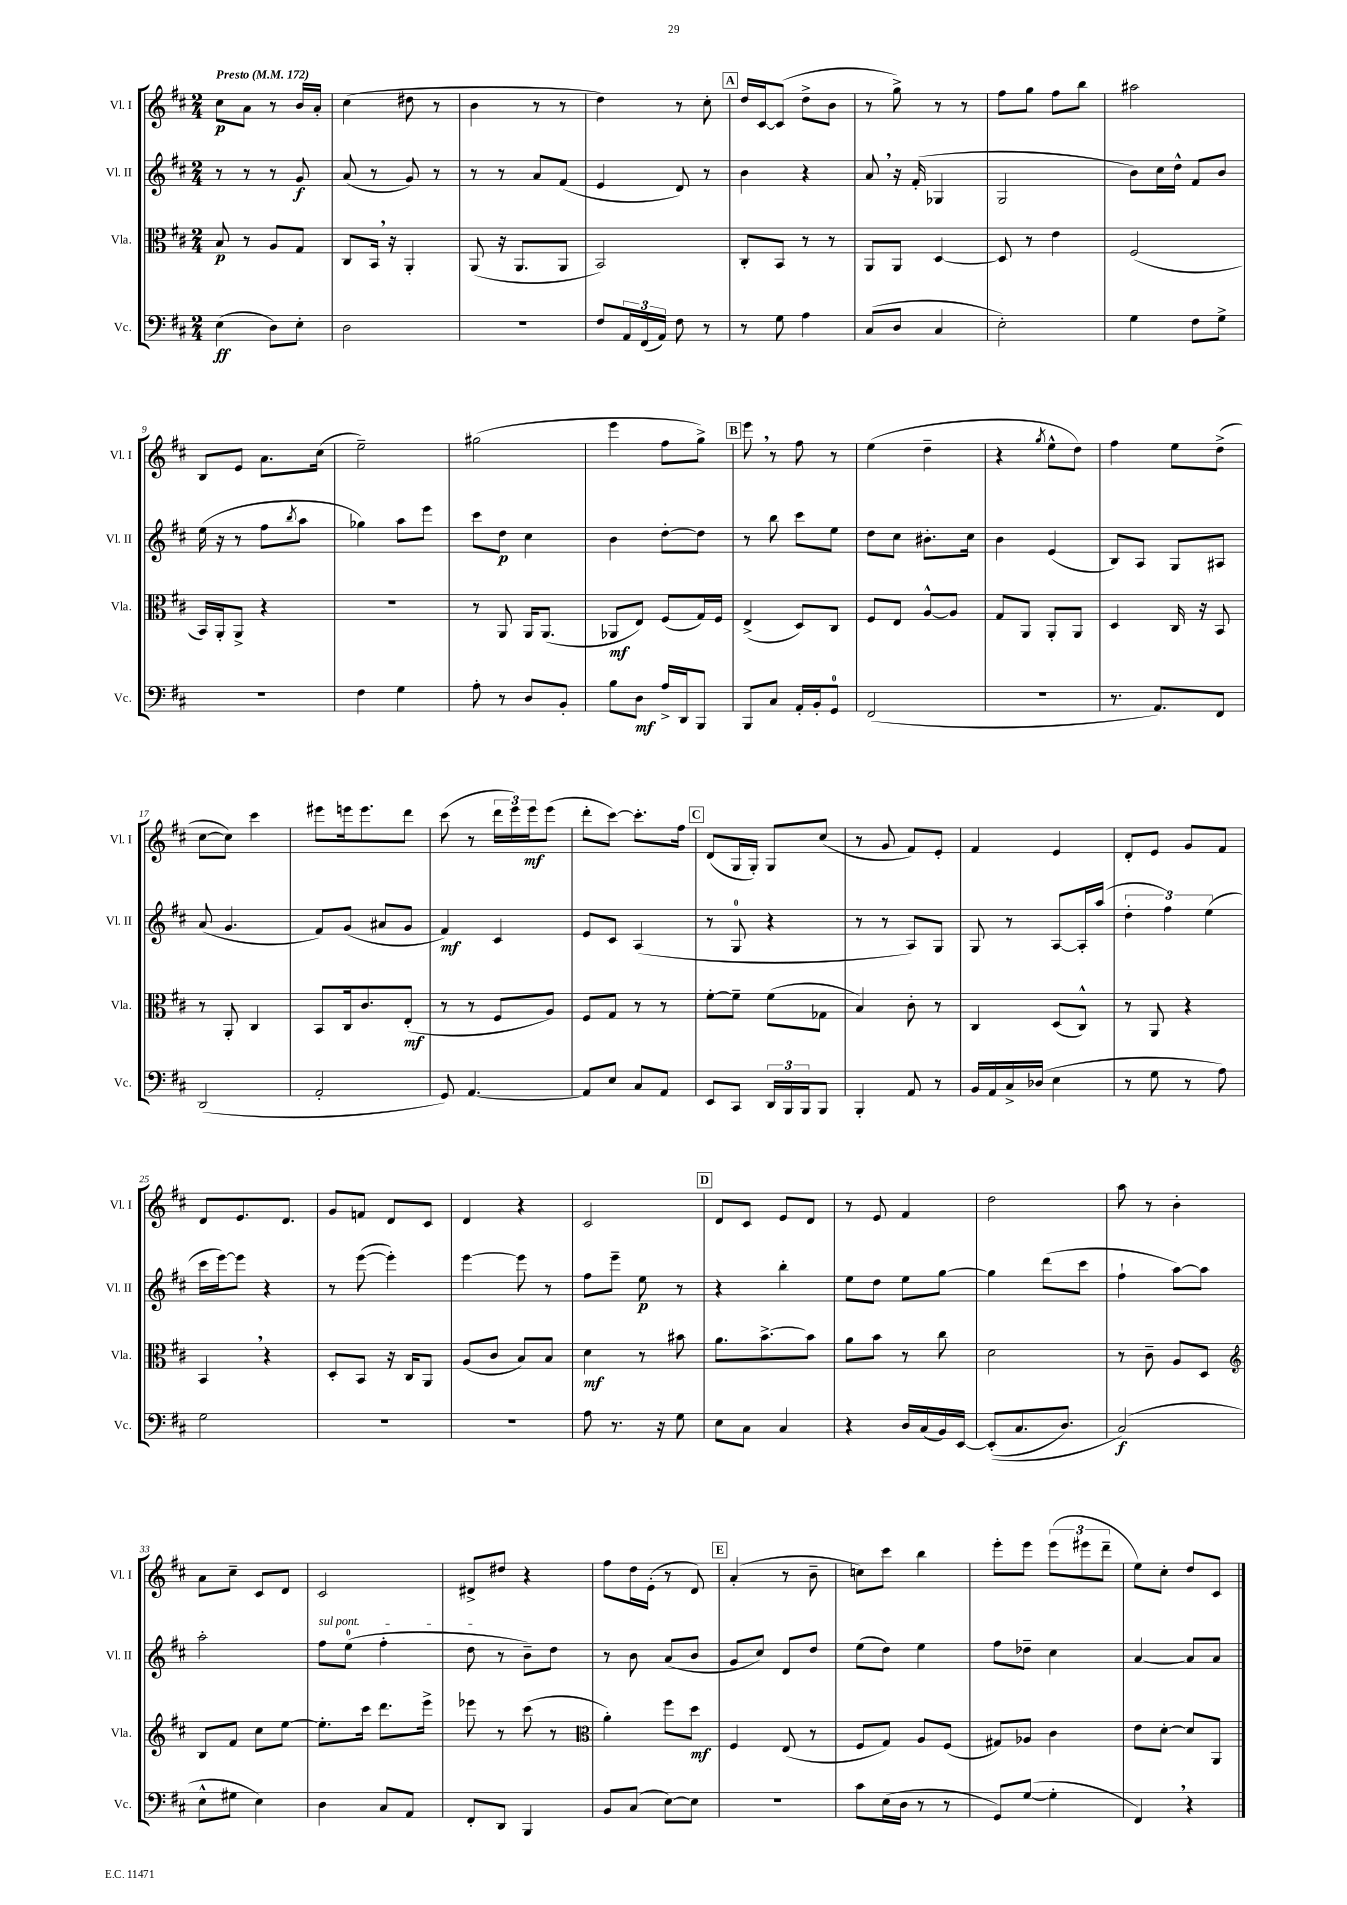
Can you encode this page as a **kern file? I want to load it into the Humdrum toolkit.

**kern	**kern	**kern	**kern
*staff4	*staff3	*staff2	*staff1
*clefF4	*clefC3	*clefG2	*clefG2
*k[f#c#]	*k[f#c#]	*k[f#c#]	*k[f#c#]
*M2/4	*M2/4	*M2/4	*M2/4
*MM172	*MM172	*MM172	*MM172
(4E\	8B/	8r	8cc#\L
.	8r	8r	8a\J
8D\L)	8A/L	8r	8r
8E'\J	8G/J	8g/	16b/LL
.	.	.	16a'/JJ
=	=	=	=
2D\	8C#/L	(8a/	(4cc#\
.	16BB/Jk	8r	.
.	16r	.	.
.	4AA'/	8g/)	8dd#\
.	.	8r	8r
=	=	=	=
2r	(8AA/	8r	4b\
.	16r	8r	.
.	8.AA/L	.	.
.	.	8a/L	8r
.	8AA/J	(8f#/J	8r
=	=	=	=
8F#/L	2BB/)	4e/	4dd\)
24AA/L	.	.	.
(24FF#/	.	.	.
24AA/JJ)	.	.	.
8F#\	.	8d/)	8r
8r	.	8r	8cc#'\
=	=	=	=
8r	8C#'/L	4b\	16dd/LL
.	.	.	[16c#/J
8G\	8BB/J	.	(8c#/]J
4A\	8r	4r	8dd^\L
.	8r	.	8b\J
=	=	=	=
(8C#/L	8AA/L	8a/	8r
8D/J	8AA/J	16r	8gg^\)
.	.	(16f#'/	.
4C#/	[4D/	4G-/	8r
.	.	.	8r
=	=	=	=
2E'\)	8D/]	2G/	8ff#\L
.	8r	.	8gg\J
.	4e\	.	8ff#\L
.	.	.	8bb\J
=	=	=	=
4G\	(2F#/	8b\L)	2aa#\
.	.	16cc#\L	.
.	.	16dd^^\JJ	.
8F#\L	.	8f#/L	.
8G^\J	.	8b/J	.
=	=	=	=
2r	16BB/LL)	(16ee\	8B/L
.	16AA'/J	16r	.
.	8AA^/J	8r	8e/J
.	4r	8ff#\L	8.a\L
.	.	8qbb/	.
.	.	8aa\J	.
.	.	.	(16cc#\Jk
=	=	=	=
4F#\	2r	4gg-\)	2ee~\)
4G\	.	8aa\L	.
.	.	8eee\J	.
=	=	=	=
8A'\	8r	8ccc#\L	(2gg#\
8r	8AA/	8dd\J	.
8D/L	16AA/LK	4cc#\	.
.	(8.AA/J	.	.
8BB'/J	.	.	.
=	=	=	=
8B\L	8AA-/L	4b\	4eee\
8D\J	8E/J)	.	.
16A^/LL	(8F#/L	[8dd'\L	8ff#\L
16DD/J	.	.	.
8BBB/J	16G/L)	8dd\]J	8gg^\J)
.	16F#/JJ	.	.
=	=	=	=
8BBB/L	(4E^/	8r	8eee\
8C#/J	.	8bb\	8r
16AA'/LL	8D/L)	8ccc#\L	8ff#\
16BB'/J	.	.	.
8GG/J	8C#/J	8ee\J	8r
=	=	=	=
(2FF#/	8F#/L	8dd\L	(4ee\
.	8E/J	8cc#\J	.
.	[8A^^/L	8.b#'\L	4dd~\
.	8A/]J	.	.
.	.	16cc#\Jk	.
=	=	=	=
2r	8G/L	4b\	4r
.	8AA/J	.	.
.	.	.	8qgg/
.	8AA'/L	(4e/	8ee^^\L
.	8AA/J	.	8dd\J)
=	=	=	=
8.r	4D/	8B/L)	4ff#\
.	.	8A/J	.
8.AA/L)	.	.	.
.	16C#/	8G/L	8ee\L
.	16r	.	.
8FF#/J	8BB/	8A#/J	(8dd^\J
=	=	=	=
(2DD/	8r	(8a/	[8cc#\L
.	8AA'/	4.g/	8cc#\]J)
.	4C#/	.	4ccc#\
=	=	=	=
2AA'/	8BB/L	8f#/L)	8eee#\L
.	16C#/k	(8g/J	16eee\k
.	8.c#/	.	8.eee\
.	.	8a#/L	.
.	(8E'/J	8g/J	8ddd\J
=	=	=	=
8GG/)	8r	4f#/)	(8ccc#\
[4.AA/	8r	.	8r
.	8F#/L	4c#/	24ddd\LL
.	.	.	24eee\)
.	.	.	24eee\J
.	8A/J)	.	(8eee\J
=	=	=	=
8AA/]L	8F#/L	8e/L	8ddd'\L
8E/J	8G/J	8c#/J	[8ccc#\J)
8C#/L	8r	(4A/	8.ccc#'\]L
8AA/J	8r	.	.
.	.	.	16ff#\Jk
=	=	=	=
8EE/L	[8f#'\L	8r	(8d/L
8CC#/J	8f#~\]J	8G/	16G/L
.	.	.	16G'/JJ)
24DD/LL	(8f#\L	4r	8G/L
24BBB/	.	.	.
24BBB/J	.	.	.
8BBB/J	8G-\J	.	(8cc#/J
=	=	=	=
4BBB'/	4B/)	8r	8r
.	.	8r	8g/
8AA/	8c#'\	8A/L)	8f#/L)
8r	8r	8G/J	8e'/J
=	=	=	=
16BB/LL	4C#/	8G/	4f#/
16AA/	.	.	.
16C#^/	.	8r	.
(16D-/JJ	.	.	.
4E\	(8D/L	[8A/L	4e/
.	8C#^^/J)	16A'/]L	.
.	.	(16aa/JJ	.
=	=	=	=
8r	8r	6dd'\	8d'/L
8G\	8AA/	.	8e/J
.	.	6ff#\)	.
8r	4r	.	8g/L
.	.	(6ee\	.
8A\)	.	.	8f#/J
=	=	=	=
2G\	4BB/	16ccc#\LL	8d/L
.	.	[16eee\J)	.
.	.	8eee\]J	8.e/
.	4r	4r	.
.	.	.	8.d/J
=	=	=	=
2r	8D'/L	8r	8g/L
.	8BB/J	([8eee\	8f/J
.	16r	4eee'\])	8d/L
.	16C#/LK	.	.
.	8AA/J	.	8c#/J
=	=	=	=
2r	(8A/L	[4eee\	4d/
.	8c#/J	.	.
.	8B/L)	8eee\]	4r
.	8B/J	8r	.
=	=	=	=
8A\	4d\	8ff#\L	2c#/
8.r	.	8eee~\J	.
.	8r	8ee\	.
16r	.	.	.
8G\	8b#\	8r	.
=	=	=	=
8E\L	8.a\L	4r	8d/L
8C#\J	.	.	8c#/J
.	[8.b^\	.	.
4C#/	.	4bb'\	8e/L
.	8b\]J	.	8d/J
=	=	=	=
4r	8a\L	8ee\L	8r
.	8b\J	8dd\J	8e/
16D/LL	8r	8ee\L	4f#/
(16C#/	.	.	.
16BB/)	8cc#\	[8gg\J	.
[16EE/JJ	.	.	.
=	=	=	=
&((8EE'/]L	2d\	4gg\]	2dd\
8.C#/	.	.	.
.	.	(8ddd\L	.
8.D/J)	.	.	.
.	.	8ccc#\J	.
=	=	=	=
(2C#/&)	8r	4ff#`\	8aa\
.	8c#~\	.	8r
.	8A/L	[8aa\L)	4b'\
.	8D/J	8aa\]J	.
=	=	=	=
*	*clefG2	*	*
8E^^\L	8B/L	2aa'\	8a\L
8G#\J	8f#/J	.	8cc#~\J
4E\)	8cc#\L	.	8c#/L
.	[8ee\J	.	8d/J
=	=	=	=
4D\	8.ee'\]L	8ff#\L	2c#/
.	.	(8ee\J	.
.	16ccc#\Jk	.	.
8C#/L	8.ddd\L	4ff#'\	.
8AA/J	.	.	.
.	16eee^\Jk	.	.
=	=	=	=
8FF#'/L	8eee-\	8dd\	8d#^/L
8DD/J	8r	8r	8dd#/J
4BBB/	(8ccc#\	8b~\L)	4r
.	8r	8dd\J	.
=	=	=	=
*	*clefC3	*	*
8BB/L	4a'\)	8r	8ff#\L
(8C#/J	.	8b\	16dd\L
.	.	.	(16e'\JJ
[8E\L)	8ff#\L	(8a/L	8r
8E\]J	8dd\J	8b/J	8d/)
=	=	=	=
2r	4F#/	8g/L	(4a'/
.	.	8cc#/J)	.
.	(8E/	8d/L	8r
.	8r	8dd/J	8b~\
=	=	=	=
8c#\L	8F#/L	(8ee\L	8cc\L)
(16E\L	8G/J)	8dd\J)	8ccc#\J
16D\JJ	.	.	.
8r	8A/L	4ee\	4bb\
8r	(8F#/J	.	.
=	=	=	=
8GG/L)	8G#/L)	8ff#\L	8eee'\L
([8G/J	8A-/J	8dd-~\J	8eee\J
4G'\]	4c#\	4cc#\	(12eee\L
.	.	.	12eee#\
.	.	.	12ddd~\J
=	=	=	=
4FF#/)	8e\L	[4a/	8ee\L)
.	[8d'\J	.	8cc#'\J
4r	8d/]L	8a/]L	8dd/L
.	8AA/J	8a/J	8c#/J
==	==	==	==
*-	*-	*-	*-
